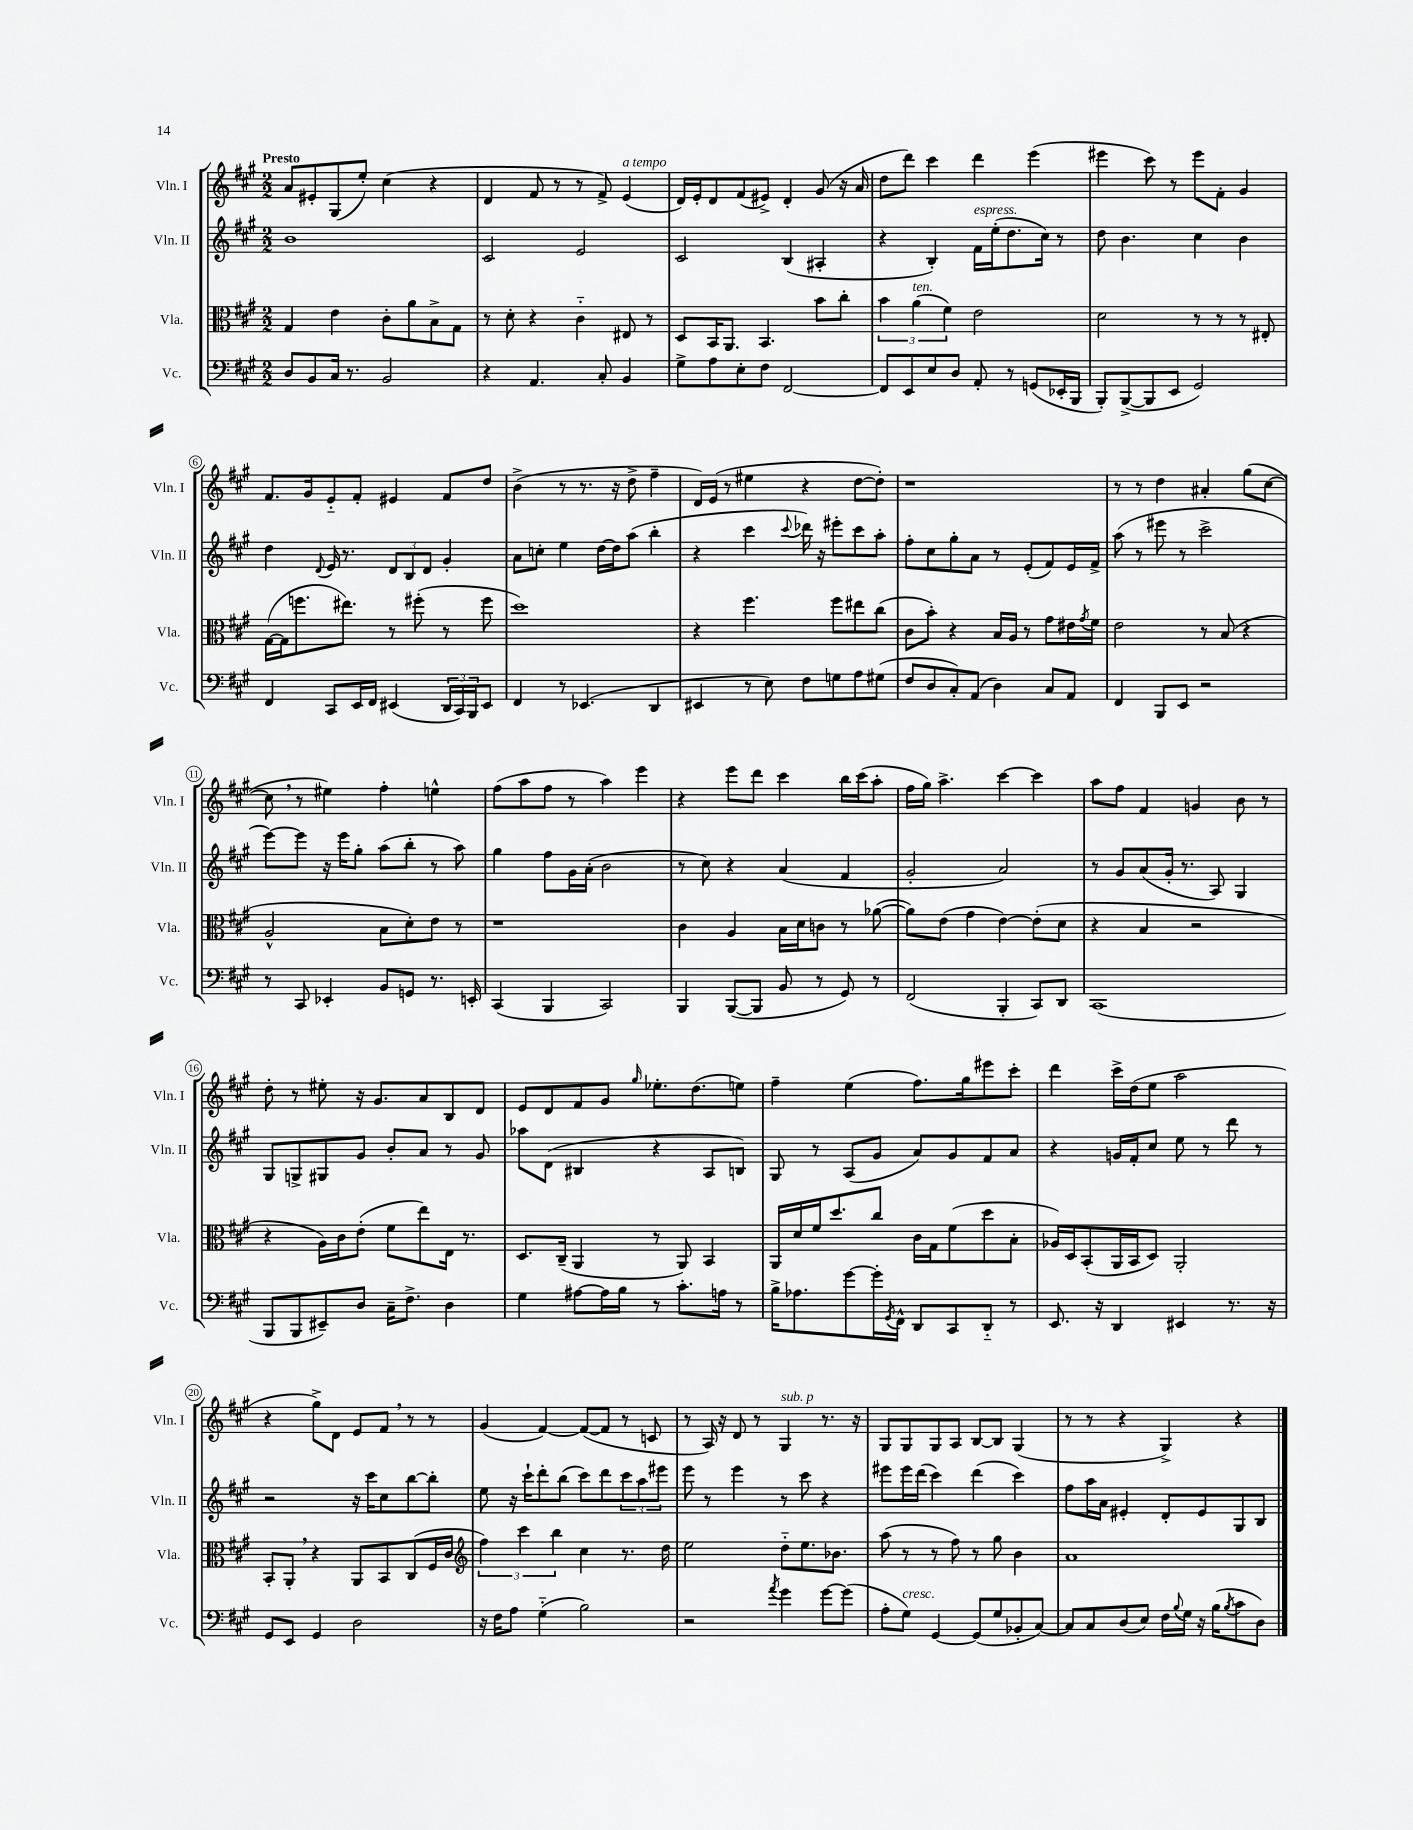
<<
\new StaffGroup <<
\new Staff = "s0" \with { instrumentName = "Vln. I" shortInstrumentName = "Vln. I" } {
    \clef treble \key a \major \numericTimeSignature \time 2/2 \tempo "Presto"
    a'8 eis'8-. gis8( e''8-.) cis''4( r4 |
    d'4 fis'8 r8 r8 fis'8->) e'4^\markup { \italic "a tempo" }( |
    d'16) e'16-. d'8 fis'8( eis'8->) d'4-. gis'8( r16 a'16 |
    d''8 d'''8) cis'''4 d'''4 e'''4( |
    eis'''4 cis'''8) r8 eis'''8 fis'8-. gis'4 |
    fis'8. gis'16 e'8-_ fis'8-. eis'4 fis'8 d''8 |
    b'4->( r8 r8. r16 d''8-> fis''4-- |
    d'16) e'16( r8 eis''4 r4 d''8~ d''8-.) |
    r1 |
    r8 r8 d''4 ais'4-. gis''8( cis''8~ |
    cis''8 \breathe r8 eis''4) fis''4-. e''4-^ |
    fis''8( a''8 fis''8 r8 a''4) e'''4 |
    r4 e'''8 d'''8 cis'''4 b''16 cis'''16( a''8-. |
    fis''16 gis''16) a''4.-> cis'''4~ cis'''4 |
    a''8 fis''8 fis'4 g'4 b'8 r8 |
    d''8-. r8 eis''8-. r16 gis'8. a'8 b8 d'8 |
    e'8 d'8 fis'8 gis'8 \grace { gis''16 } ees''8.-. d''8.( e''8) |
    fis''4-- e''4( fis''8.) gis''16 eis'''8 cis'''8-. |
    d'''4 cis'''16-> d''16( e''8 a''2 |
    r4 gis''8->) d'8 e'8 fis'8 \breathe r8 r8 |
    gis'4( fis'4~) fis'8~( fis'8 r8 c'8 |
    r8 a16) r16 d'8 r8 gis4^\markup { \italic "sub. p" } r8. r16 |
    gis8 gis8 gis8 a8 b8~ b8 gis4( |
    r8 r8 r4 gis4->) r4 \bar "|." |
}
\new Staff = "s1" \with { instrumentName = "Vln. II" shortInstrumentName = "Vln. II" } {
    \clef treble \key a \major \numericTimeSignature \time 2/2
    b'1 |
    cis'2 e'2 |
    cis'2 b4( ais4-. |
    r4 b4-.) fis'16^\markup { \italic "espress." } e''16-.( d''8. cis''16) r8 |
    d''8 b'4. cis''4 b'4 |
    d''4 \appoggiatura { d'8 } e'16 r8. \tuplet 3/2 { d'8 b8 d'8 } gis'4-. |
    a'8 c''8-. e''4 d''16~ d''16 a''8( b''4-. |
    r4 cis'''4 \appoggiatura { cis'''8 } des'''16) r16 eis'''8-. cis'''8 a''8-. |
    fis''8-. cis''8 gis''8-. a'8 r8 e'8-.( fis'8) e'16 fis'16-> |
    a''8( r8 eis'''8 r8 cis'''2-> |
    e'''8~) e'''8 r16 e'''16 gis''8-. a''8( b''8-. r8 a''8) |
    gis''4 fis''8 gis'16 a'16-.( b'2 |
    r8 cis''8) r4 a'4( fis'4 |
    gis'2-. a'2) |
    r8 gis'8 a'8( gis'16-. r8. a8) gis4 |
    gis8 g8-> gis8 gis'8 b'8-. a'8 r8 gis'8 |
    aes''8 d'8( bis4 r4 a8 b8) |
    gis8 r8 a8( gis'8 a'8) gis'8 fis'8 a'8 |
    r4 g'16 fis'16-. cis''8 e''8 r8 d'''8 r8 |
    r2 r16 cis'''16 cis''8 b''8~ b''8-. |
    e''8 r16 cis'''16-! d'''8-. b''8( cis'''8) d'''8 \tuplet 3/2 { cis'''8 a''8 eis'''8 } |
    e'''8 r8 e'''4 r8 cis'''8 r4 |
    eis'''8 eis'''16 d'''16( cis'''4) d'''4( cis'''4) |
    fis''8 a''16 a'16 eis'4-. d'8-. eis'8 gis8 b8 \bar "|." |
}
\new Staff = "s2" \with { instrumentName = "Vla." shortInstrumentName = "Vla." } {
    \clef alto \key a \major \numericTimeSignature \time 2/2
    gis4 e'4 cis'8-. a'8 b8-> gis8 |
    r8 d'8-. r4 cis'4-_ eis8 r8 |
    d8 b,16 a,8. b,4. b'8 cis''8-. |
    \tuplet 3/2 { b'4 a'4^\markup { \italic "ten." }( fis'4) } e'2 |
    d'2 r8 r8 r8 eis8-. |
    gis16~( gis16 f''8. eis''8.) r8 fis''8-.( r8 fis''8 |
    d''1) |
    r4 fis''4. fis''8 eis''8 cis''8( |
    cis'8 b'8-.) r4 b16 a16 r8 gis'8 eis'16 \acciaccatura { gis'8 } fis'16 |
    e'2 r8 b8( r4 |
    a2-^ b8 d'8-.) e'8 r8 |
    r1 |
    cis'4 a4 b16 d'16 c'8 r8 aes'8~( |
    aes'8) e'8( gis'4 e'4~) e'8-.( d'8 |
    r4 b4 r2 |
    r4 a16) cis'16 e'8-.( fis'8 e''8) e16 r8. |
    d8. cis16--( a,4 r8 a,8) b,4 |
    a,16 d'16 fis'16 d''8. cis''8 cis'16 gis16 fis'8( d''8 b8-. |
    aes16) d16 b,8-.( a,16 b,16 d8) a,2-. |
    b,8-. a,8-. \breathe r4 a,8 b,8 cis8( fis16 cis'16 |
    \clef treble \tuplet 3/2 { fis''4) cis'''4 b''4 } cis''4 r8. d''16 |
    e''2 d''8-_ e''8. bes'8. |
    a''8( r8 r8 fis''8) r8 gis''8 b'4 |
    a'1 \bar "|." |
}
\new Staff = "s3" \with { instrumentName = "Vc." shortInstrumentName = "Vc." } {
    \clef bass \key a \major \numericTimeSignature \time 2/2
    d8 b,8 cis16 r8. b,2 |
    r4 a,4. cis8-. b,4 |
    gis8-> a8 e8-. fis8 fis,2~ |
    fis,8 e,8 e8 d8 a,8-. r8 g,8( ees,16-. b,,16 |
    b,,8-.) b,,8~->( b,,8 e,8 gis,2) |
    fis,4 cis,8 e,16 fis,16 eis,4( \tuplet 3/2 { d,16 cis,16) b,,16 } eis,8 |
    fis,4 r8 ees,4.( d,4 |
    eis,4 r8 e8) fis8 g8 a8 gis8( |
    fis8 d8 cis8-.) a,8( d4) cis8 a,8 |
    fis,4 b,,8 e,8 r2 |
    r8 cis,8 ees,4-. b,8 g,8 r8. e,16-. |
    cis,4( b,,4 cis,2) |
    b,,4 b,,8~( b,,8 b,8 r8 gis,8) r8 |
    fis,2( b,,4-. cis,8) d,8 |
    cis,1( |
    b,,8 b,,8 eis,8--) d8 cis16-- fis8.-> d4 |
    gis4 ais8~ ais16 b16 r8 cis'8.-. a16 r8 |
    b16-> aes8. gis'8~ gis'16-. \acciaccatura { gis,8 } fis,16-^ d,8 cis,8 d,8-_ r8 |
    e,8. r16 d,4 eis,4 r8. r16 |
    gis,8 e,8 gis,4 d2 |
    r16 fis16 a8 gis4-_( b2) |
    r2 \acciaccatura { a'8 } gis'4 gis'8~ gis'8( |
    a8-. gis8^\markup { \italic "cresc." }) gis,4~ gis,8( gis8 bes,8-. cis8~) |
    cis8 cis8 d8( e8) fis16 \appoggiatura { b8 } gis16 r16 b16( \acciaccatura { b8 } cis'8 d8) \bar "|." |
}
>>
>>
\layout { \context { \Score \override BarNumber.stencil = #(make-stencil-circler 0.1 0.3 ly:text-interface::print) } }
